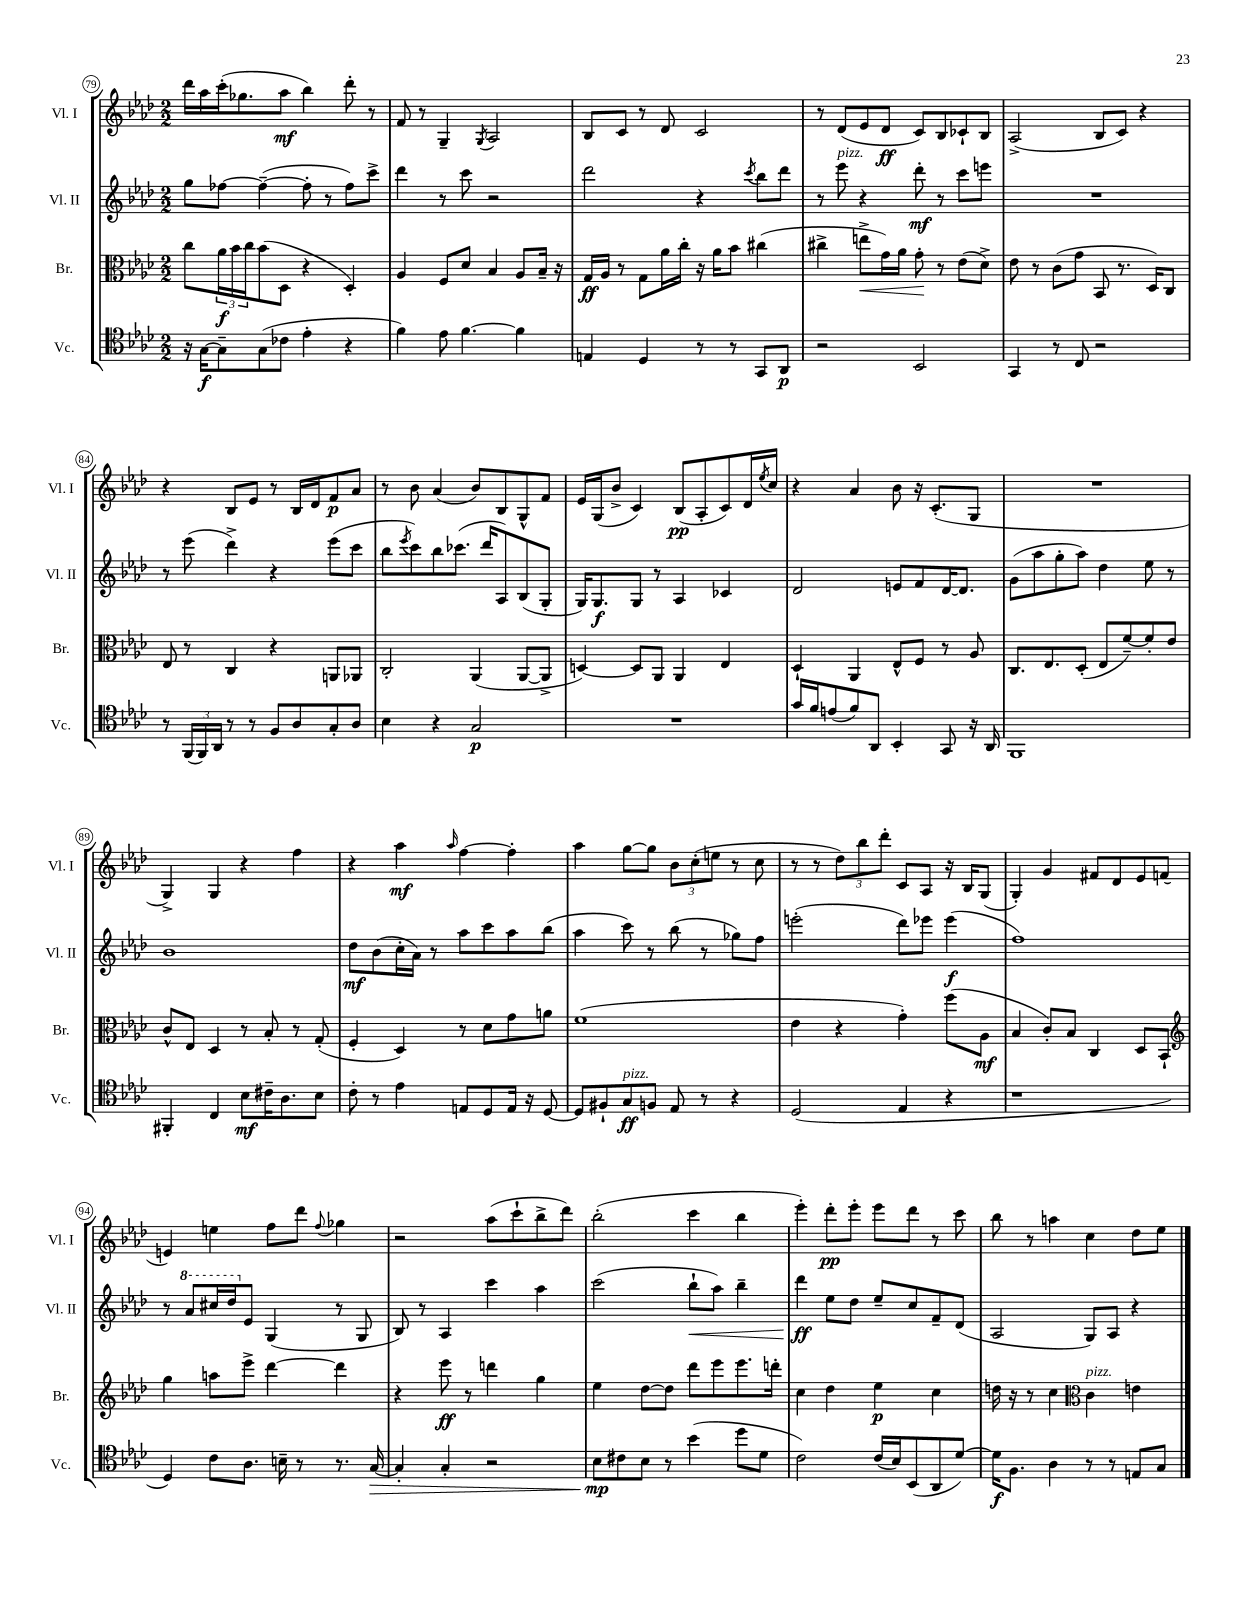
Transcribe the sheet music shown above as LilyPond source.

<<
\new StaffGroup <<
\new Staff = "s0" \with { instrumentName = "Vl. I" shortInstrumentName = "Vl. I" } {
    \clef treble \key aes \major \numericTimeSignature \time 2/2
    des'''16 aes''16 c'''16-.( ges''8. aes''8\mf bes''4) des'''8-. r8 |
    f'8 r8 g4-- \acciaccatura { g8 } aes2 |
    bes8 c'8 r8 des'8 c'2 |
    r8 des'8( ees'8 des'8\ff c'8) bes8 ces'8-! bes8 |
    aes2->( bes8 c'8) r4 |
    r4 bes8 ees'8 r8 bes16 des'16 f'8\p aes'8 |
    r8 bes'8 aes'4( bes'8) bes8 g8-^ f'8 |
    ees'16 g16( bes'8-> c'4) bes8\pp( aes8-. c'8) des'16 \acciaccatura { ees''8 } c''16 |
    r4 aes'4 bes'8 r16 c'8.-.( g8 |
    R1 |
    g4->) g4 r4 f''4 |
    r4 aes''4\mf \grace { aes''16 } f''4~ f''4-. |
    aes''4 g''8~ g''8 \tuplet 3/2 { bes'8 c''8-.( e''8 } r8 c''8 |
    r8 r8 \tuplet 3/2 { des''8) bes''8 des'''8-. } c'8 aes8 r16 bes16 g8( |
    g4-.) g'4 fis'8 des'8 ees'8 f'8( |
    e'4) e''4 f''8 des'''8 \appoggiatura { f''8 } ges''4 |
    r2 aes''8( c'''8-! bes''8-> des'''8) |
    bes''2-.( c'''4 bes''4 |
    ees'''4-.) des'''8-.\pp ees'''8-. ees'''8 des'''8 r8 c'''8 |
    bes''8 r8 a''4 c''4 des''8 ees''8 \bar "|." |
}
\new Staff = "s1" \with { instrumentName = "Vl. II" shortInstrumentName = "Vl. II" } {
    \clef treble \key aes \major \numericTimeSignature \time 2/2
    g''8 fes''8~ fes''4~--( fes''8-. r8 fes''8) c'''8-> |
    des'''4 r8 c'''8 r2 |
    des'''2 r4 \acciaccatura { c'''8 } bes''8 des'''8 |
    r8 ees'''8^\markup { \italic "pizz." } r4 des'''8-.\mf r8 c'''8 e'''8 |
    R1 |
    r8 ees'''8( des'''4->) r4 ees'''8( c'''8 |
    bes''8 \acciaccatura { ees'''8 } c'''8) bes''8 ces'''8.( des'''16 aes8) bes8( g8-. |
    g16) g8.\f g8 r8 aes4 ces'4 |
    des'2 e'8 f'8 des'16~ des'8. |
    g'8( aes''8 g''8-. aes''8) des''4 ees''8 r8 |
    bes'1 |
    des''8\mf bes'8( c''16-. aes'16) r8 aes''8 c'''8 aes''8 bes''8( |
    aes''4 c'''8) r8 bes''8( r8 ges''8) f''8 |
    e'''2-.( des'''8) ees'''8 ees'''4\f( |
    f''1) |
    r8 \ottava #1 aes''8 cis'''16 des'''16 \ottava #0 ees'8 g4( r8 g8 |
    bes8) r8 aes4 c'''4 aes''4 |
    c'''2( bes''8-!\< aes''8) bes''4-- |
    des'''4\ff\! ees''8 des''8 ees''8-- c''8 f'8-- des'8( |
    aes2 g8) aes8 r4 \bar "|." |
}
\new Staff = "s2" \with { instrumentName = "Br." shortInstrumentName = "Br." } {
    \clef alto \key aes \major \numericTimeSignature \time 2/2
    c''8 \tuplet 3/2 { aes'16\f bes'16 c''16 } bes'8( des8 r4 des4-.) |
    aes4 f8 des'8 bes4 aes8 bes16-- r16 |
    g16\ff aes16 r8 g8 aes'16 c''16-. r16 aes'16 bes'8 cis''4( |
    cis''4-> e''8->\< g'16) aes'16 g'8-.\! r8 ees'8( des'8->) |
    ees'8 r8 c'8( g'8 bes,8 r8. des16) c8 |
    ees8 r8 c4 r4 a,8 aes,8 |
    c2-. aes,4( aes,8~ aes,8-> |
    d4~) d8 aes,8 aes,4 ees4 |
    des4-! aes,4 ees8-^ f8 r8 aes8 |
    c8. ees8. des8-.( ees8 f'8~--) f'8-. ees'8 |
    c'8-^ ees8 des4 r8 bes8-. r8 g8-.( |
    f4-. des4) r8 des'8 g'8 a'8 |
    f'1( |
    ees'4 r4 g'4-.) f''8( aes8\mf |
    bes4 c'8-.) bes8 c4 des8 bes,8-! |
    \clef treble g''4 a''8 ees'''8-> des'''4~ des'''4 |
    r4 ees'''8\ff r8 d'''4 g''4 |
    ees''4 des''8~ des''8 des'''8 ees'''8 ees'''8. d'''16-. |
    c''4 des''4 ees''4\p c''4 |
    d''16 r16 r8 c''4 \clef alto c'4^\markup { \italic "pizz." } e'4 \bar "|." |
}
\new Staff = "s3" \with { instrumentName = "Vc." shortInstrumentName = "Vc." } {
    \clef tenor \key aes \major \numericTimeSignature \time 2/2
    r16 g16~\f g8-- g8( ces'8 ees'4-. r4 |
    f'4) ees'8 f'4.~ f'4 |
    e4 des4 r8 r8 g,8 aes,8\p |
    r2 bes,2 |
    g,4 r8 c8 r2 |
    r8 \tuplet 3/2 { f,16( f,16) aes,16 } r8 r8 f8 aes8 g8-. aes8 |
    bes4 r4 g2\p |
    R1 |
    g'16 f'16 e'8( f'8) aes,8 bes,4-. g,8 r16 aes,16 |
    f,1 |
    fis,4-. c4 bes8\mf cis'16-- aes8. bes8 |
    c'8-. r8 ees'4 e8 des8 e16 r16 des8~ |
    des8 fis8-! g8\ff^\markup { \italic "pizz." } f8 ees8 r8 r4 |
    des2( ees4 r4 |
    r1 |
    des4) c'8 aes8. b16-- r8 r8. g16~\> |
    g4-. g4-. r2 |
    bes8\mp\! cis'8 bes8 r8 bes'4( des''8 des'8 |
    c'2) c'16( bes16) bes,8( aes,8 des'8~) |
    des'16\f f8. aes4 r8 r8 e8 g8 \bar "|." |
}
>>
>>
\layout { \context { \Score currentBarNumber = #79 \override BarNumber.stencil = #(make-stencil-circler 0.1 0.3 ly:text-interface::print) } }
